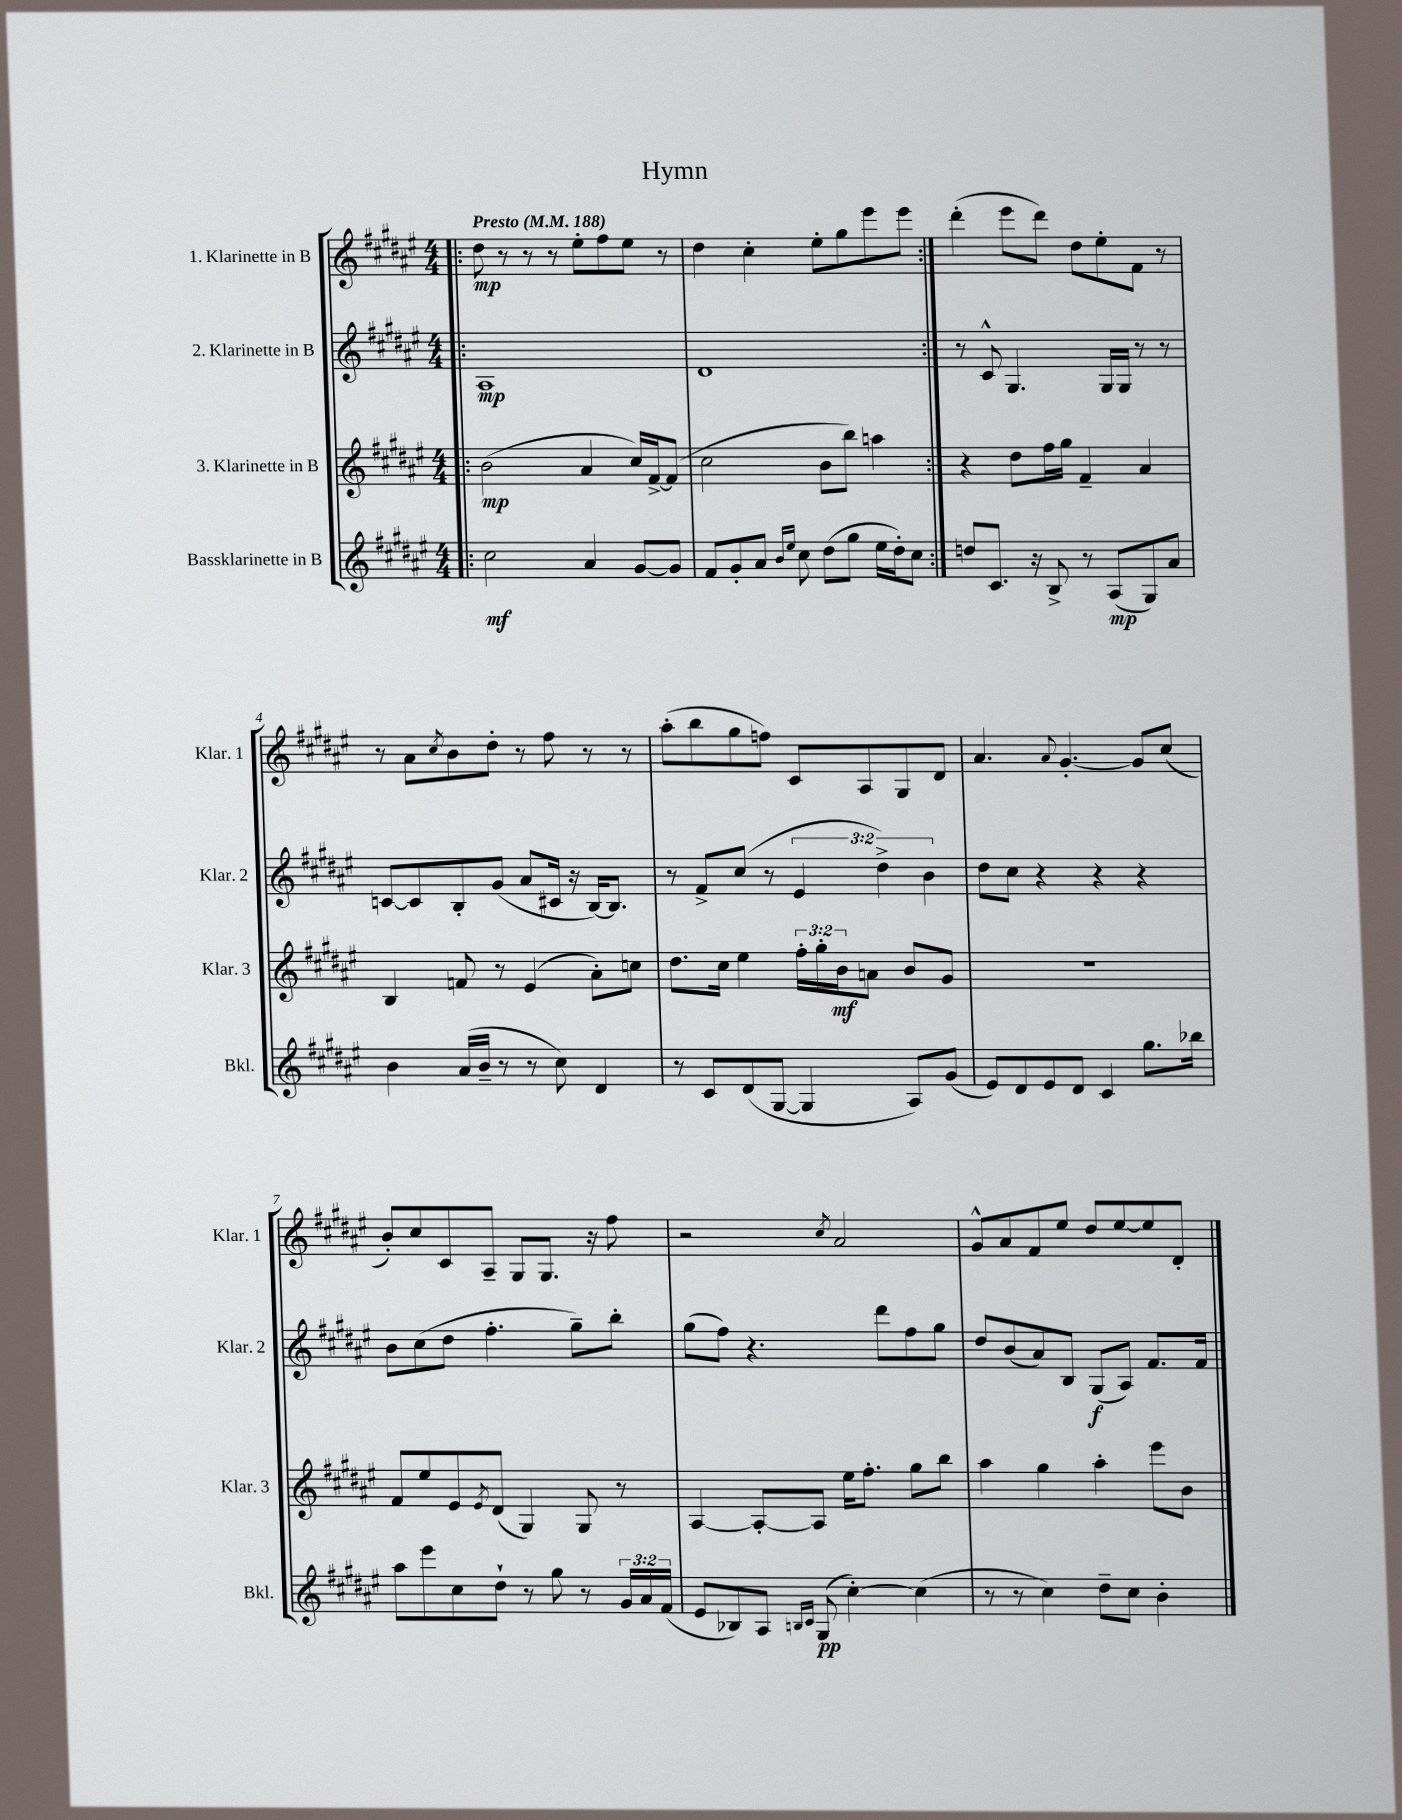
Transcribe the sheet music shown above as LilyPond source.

\header { title = "Hymn" }
<<
\new StaffGroup <<
\new Staff = "s0" \with { instrumentName = "1. Klarinette in B" shortInstrumentName = "Klar. 1" } {
    \clef treble \key fis \major \numericTimeSignature \time 4/4 \tempo "Presto" 4 = 188
    \repeat volta 2 { \bar ".|:" dis''8\mp r8 r8 r8 eis''8-. fis''8 eis''8 r8 |
    dis''4 cis''4-. eis''8-. gis''8 eis'''8 eis'''8 | }
    dis'''4-.( eis'''8 dis'''8) dis''8 eis''8-. fis'8 r8 |
    r8 ais'8 \acciaccatura { cis''8 } b'8 dis''8-. r8 fis''8 r8 r8 |
    ais''8-.( b''8 gis''8 f''8) cis'8 ais8 gis8 dis'8 |
    ais'4. \appoggiatura { ais'8 } gis'4.~-. gis'8 cis''8( |
    b'8-.) cis''8 cis'8 ais8-- gis8 gis8. r16 fis''8 |
    r2 \acciaccatura { cis''8 } ais'2 |
    gis'8-^ ais'8 fis'8 eis''8 dis''8 eis''8~ eis''8 dis'8-. \bar "|." |
}
\new Staff = "s1" \with { instrumentName = "2. Klarinette in B" shortInstrumentName = "Klar. 2" } {
    \clef treble \key fis \major \numericTimeSignature \time 4/4 \override Staff.TupletNumber.text = #tuplet-number::calc-fraction-text
    \repeat volta 2 { \bar ".|:" ais1\mp |
    dis'1 | }
    r8 cis'8-^ gis4. gis16 gis16 r8 r8 |
    c'8~ c'8 b8-. gis'8( ais'8 cis'16 r16 b16~) b8. |
    r8 fis'8-> cis''8( r8 \tuplet 3/2 { eis'4 dis''4->) b'4 } |
    dis''8 cis''8 r4 r4 r4 |
    b'8 cis''8( dis''8 fis''4.-. gis''8--) b''8-. |
    gis''8( fis''8) r4. dis'''8 fis''8 gis''8 |
    dis''8 b'8( ais'8) b8 gis8\f( ais8) fis'8. fis'16 \bar "|." |
}
\new Staff = "s2" \with { instrumentName = "3. Klarinette in B" shortInstrumentName = "Klar. 3" } {
    \clef treble \key fis \major \numericTimeSignature \time 4/4 \override Staff.TupletNumber.text = #tuplet-number::calc-fraction-text
    \repeat volta 2 { \bar ".|:" b'2\mp( ais'4 cis''16) fis'16~-> fis'8( |
    cis''2 b'8 b''8) a''4 | }
    r4 dis''8 fis''16 gis''16 fis'4-- ais'4 |
    b4 f'8 r8 eis'4( ais'8-.) c''8 |
    dis''8. cis''16 eis''4 \tuplet 3/2 { fis''16-. gis''16-. b'16\mf } a'8 b'8 gis'8 |
    r1 |
    fis'8 eis''8 eis'8 \acciaccatura { eis'8 } dis'8( gis4) gis8 r8 |
    ais4~ ais8~-. ais8 eis''16 fis''8.-. gis''8 b''8 |
    ais''4 gis''4 ais''4-. eis'''8 b'8 \bar "|." |
}
\new Staff = "s3" \with { instrumentName = "Bassklarinette in B" shortInstrumentName = "Bkl." } {
    \clef treble \key fis \major \numericTimeSignature \time 4/4 \override Staff.TupletNumber.text = #tuplet-number::calc-fraction-text
    \repeat volta 2 { \bar ".|:" cis''2\mf ais'4 gis'8~ gis'8 |
    fis'8 gis'8-. ais'8 \grace { b'16 eis''16 } cis''8 dis''8( gis''8 eis''16 dis''16-.) cis''8 | }
    d''8 cis'8. r16 b8-> r8 ais8\mp( gis8) ais'8 |
    b'4 ais'16( b'16-- r8 r8 cis''8) dis'4 |
    r8 cis'8 dis'8( gis8~ gis4 ais8) gis'8( |
    eis'8) dis'8 eis'8 dis'8 cis'4 gis''8. bes''16 |
    ais''8 eis'''8 cis''8 dis''8-! r8 gis''8 r8 \tuplet 3/2 { gis'16 ais'16 fis'16( } |
    eis'8 bes8) ais8 \grace { b16 cis'16 } gis8\pp( cis''4~-.) cis''4( |
    r8 r8 cis''4) dis''8-- cis''8 b'4-. \bar "|." |
}
>>
>>
